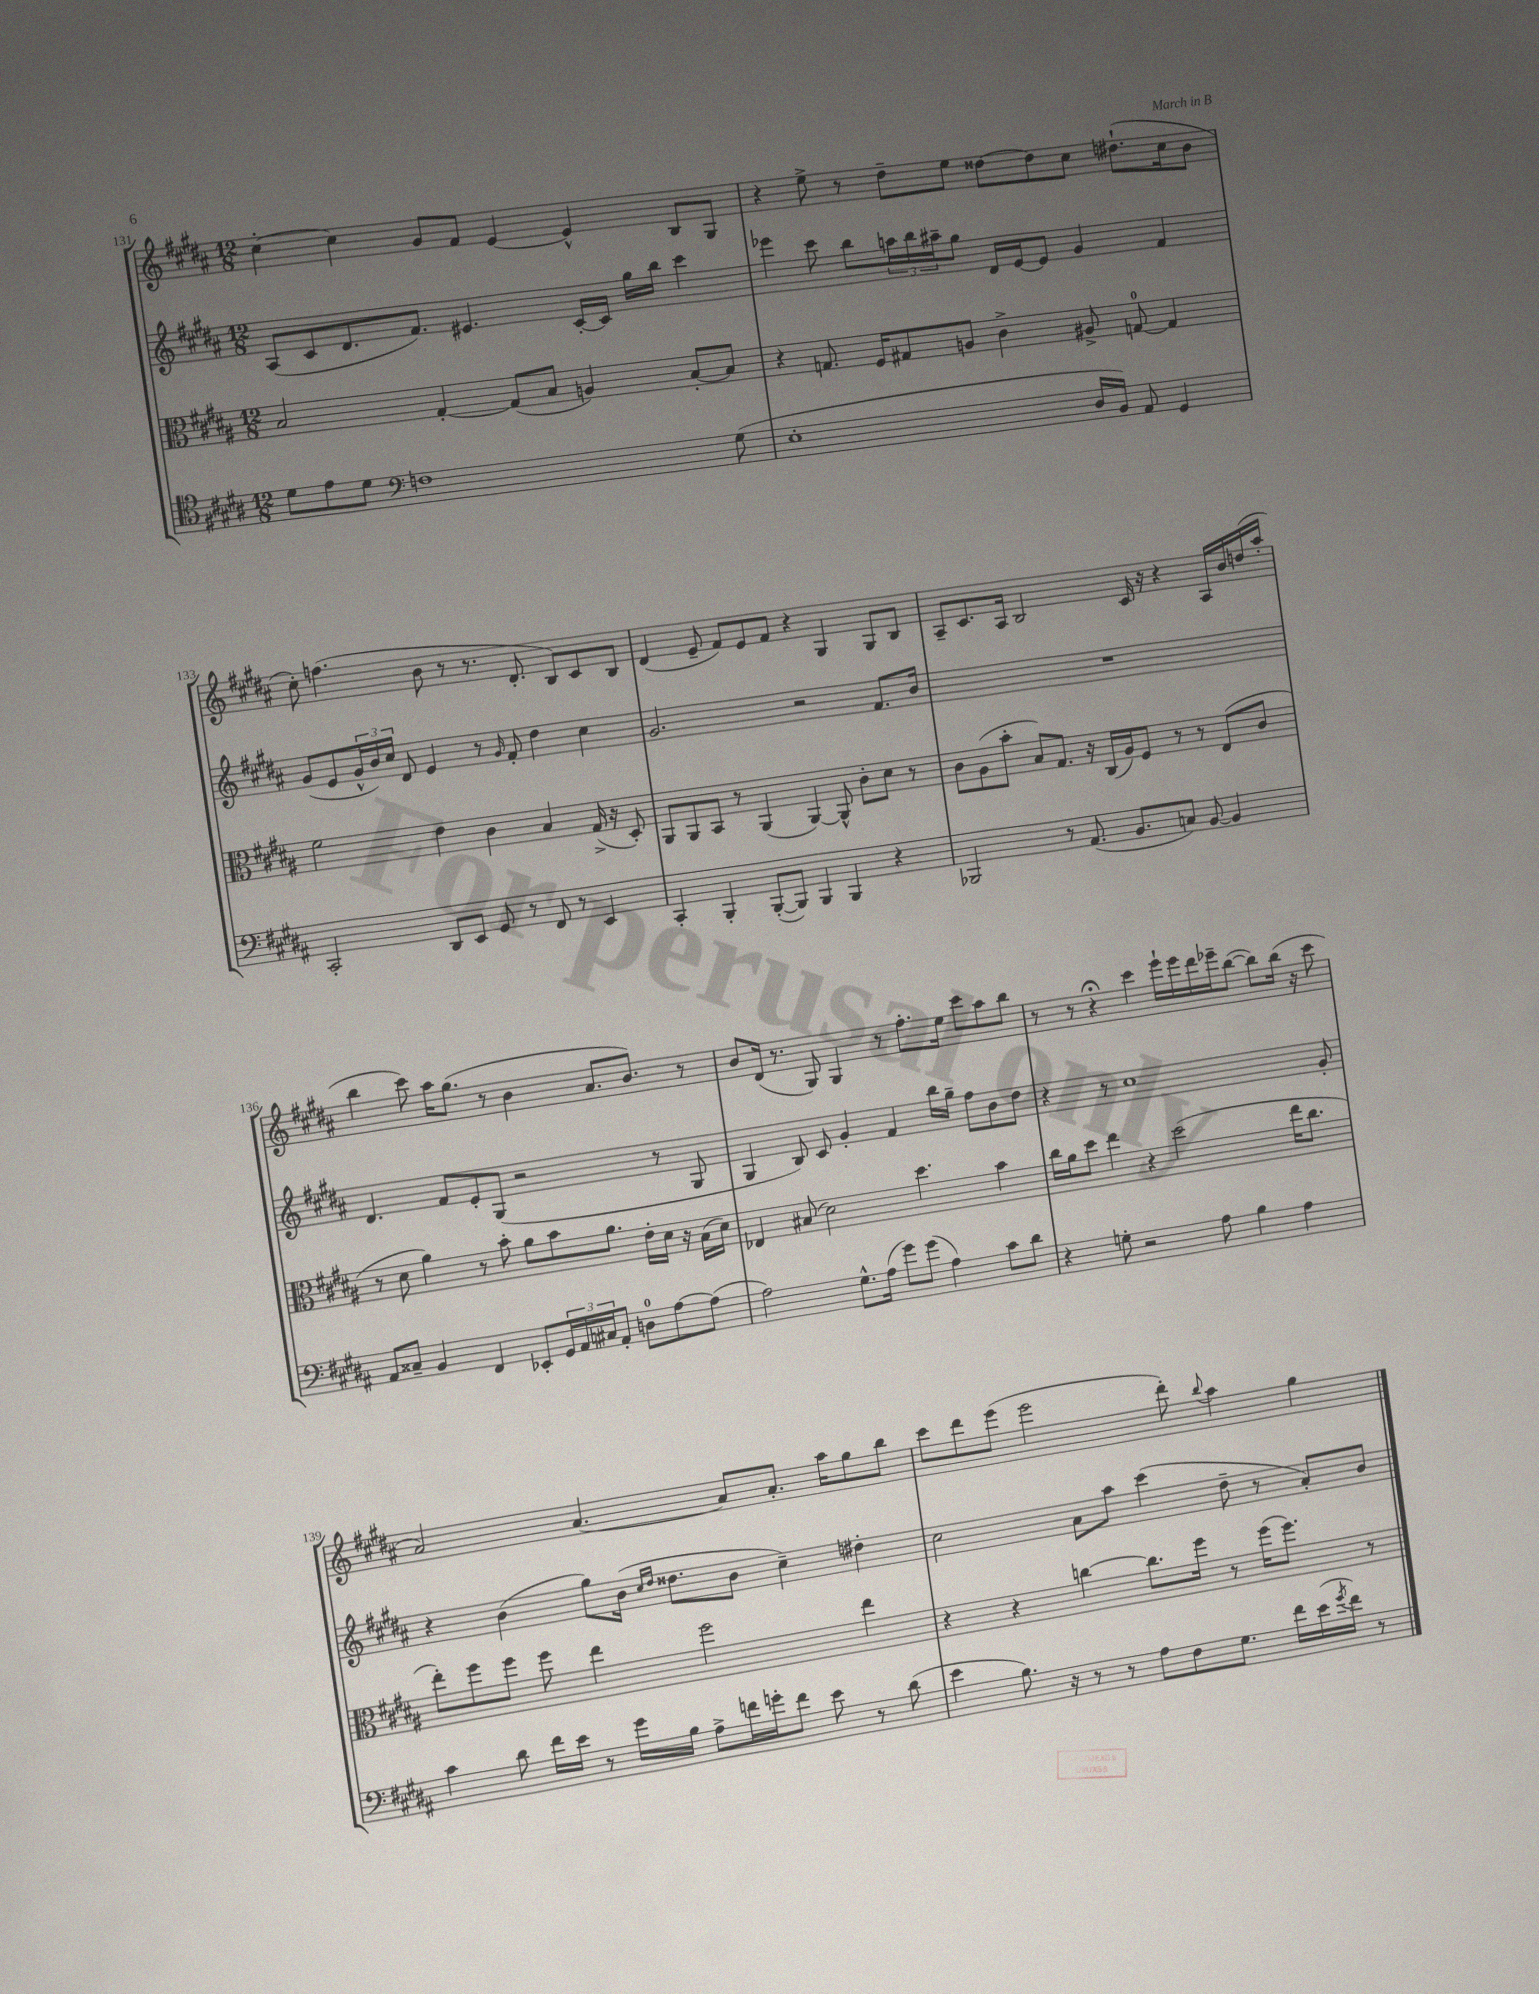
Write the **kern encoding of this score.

**kern	**kern	**kern	**kern
*staff4	*staff3	*staff2	*staff1
*clefC4	*clefC3	*clefG2	*clefG2
*k[f#c#g#d#a#]	*k[f#c#g#d#a#]	*k[f#c#g#d#a#]	*k[f#c#g#d#a#]
*M12/8	*M12/8	*M12/8	*M12/8
8d#\L	2B/	(8A#/L	[4cc#'\
8e\	.	8c#/	.
8d#\J	.	8.d#/	4cc#\]
*clefF4	*	*	*
1F	.	.	.
.	.	8.f#/J)	.
.	[4G#'/	.	8g#/L
.	.	4.e#/	8f#/J
.	(8G#/]L	.	[4e/
.	8B/J	.	.
.	4A/)	[16c#'/LL	4e^^/]
.	.	16c#/]JJ	.
.	.	16gg#\LL	.
.	.	16bb\JJ	.
.	[8B'/L	4ccc#\	8B/L
(8G#\	8B/]J	.	8G#/J
=	=	=	=
1E'	4r	4eee-\	4r
.	8.G/	8ccc#\	8ee^\
.	.	8bb\L	8r
.	16F#/LK	.	.
.	8G#/	24aa\L	8dd#~\L
.	.	24bb\	.
.	.	24aa#~\J	.
.	8A/J	8gg#\J	8ee\J
.	4c#^\	16d#/LL	[8dd##\L
.	.	[16e/J	.
.	.	8e/]J	8dd##\]
16D#/LL	8A#^/	4g#/	8cc#\J
16BB/JJ)	.	.	.
8AA#/	[8G/	.	(8.dd#`\L
4GG#/	4G/]	4f#/	.
.	.	.	16cc#\k
.	.	.	8b\J
=	=	=	=
2CC#'/	2f#\	(8g#/L	8cc#'\)
.	.	8e/	(4.ff\
.	.	24g#^^/L	.
.	.	24b/)	.
.	.	24cc#/JJ	.
.	.	8d#/	.
8DD#/L	4e\	4e/	8b\
8EE/J	.	.	8r
8GG#/	4c#\	8r	8.r
.	.	16qqg#/	.
8r	.	8f#'/	.
.	.	.	8.d#'/
8FF#/	4B/	4dd#\	.
8r	.	.	8B/L)
4EE/	(16G#^/	4cc#\	8c#/
.	16r	.	.
.	8D#'/)	.	8B/J
=	=	=	=
4CC#'/	8AA#/L	2.g#/	(4d#/
.	8AA#/	.	.
4BBB'/	8BB/J	.	8e~/
.	8r	.	8f#/L)
([8BBB'/L	(4AA#/	.	8e/
8BBB/]J)	.	.	8f#/J
4BBB/	[4AA#/)	2r	4r
4BBB/	8AA#^^/]	.	4G#/
.	8c#'\L	.	.
4r	8d#\J	8.f#/L	8G#/L
.	8r	.	8B/J
.	.	16b/Jk	.
=	=	=	=
2BBB-/	8c#\L	1.r	8A#~/L
.	(8A#\	.	8.c#/
.	8b'\J	.	.
.	.	.	16A#/Jk
.	8B/L)	.	2B/
8r	8.G#/J	.	.
(8.AA#/	.	.	.
.	16r	.	.
.	(16C#/LL	.	.
8.BB/L	16A#/J)	.	.
.	8F#/J	.	16c#/
.	.	.	16r
8C/J)	8r	.	4r
[8BB/	8r	.	.
4BB/]	(8E/L	.	16A#/LL
.	.	.	16b/
.	8c#/J	.	(16dd/
.	.	.	16aa#'/JJ
=	=	=	=
8AA#/L	8r	4.d#/	4bb\
8C##~/J	8d#\	.	.
4BB/	4a#\)	.	8ccc#\)
.	.	8f#/L	16aa#\LK
.	.	.	(8.gg#\J
4FF#/	8r	8e'/	.
.	8b'\	(8G#/J	8r
8EE-'/L	8a#\L	2r	4b\
24GG#/L	8b\	.	.
24AA#/	.	.	.
24C#/J	.	.	.
8AA#'/J	8.a#\J	.	8.a#/L
8D\L	.	.	.
.	16e'\LL	.	8.b/J)
[8A#\	16d#\JJ	8r	.
.	16r	.	.
(8A#\]J	(16B\LL	8G#/	8r
.	16d#\JJ)	.	.
=	=	=	=
2A#\)	4E-/	4G#/	8b/L
.	.	.	(16d#/Jk
.	.	.	8.r
.	(8B#/	8B/)	.
.	2d#\)	8c#/	8G#/)
8.G#^^\L	.	4g#'/	4G#/
(16A#\Jk	.	.	.
8g#\L)	.	4f#/	8r
(8g#\J	4.dd#\	.	8.ff#'\L
4A#\)	.	16bb\LL	.
.	.	16gg#~\JJ	16ee\Jk
.	.	8ff#\L	8ccc#\L
8c#\L	4b\	8b\	8aa#\
8d#\J	.	8dd#\J	8bb\J
=	=	=	=
4r	16cc#\LL	4r	8r
.	16a#\J	.	.
.	8dd#\J	.	8r
8G'\	4ee\	8r	4r;
2r	.	1cc#	.
.	4r	.	4ccc#\
.	(2dd#\	.	16eee`\LL
.	.	.	16eee\
8A#\	.	.	16ddd#\
.	.	.	16eee-~\J
4B\	.	.	([8bb\J
.	.	.	8bb\]L)
4A#\	16ee\LK	.	(16bb\Jk
.	8.cc#\J	.	16r
.	.	8g#'/	8ccc#\
=	=	=	=
4c#\	8ee'\L)	4r	2a#/)
.	8ff#\	.	.
8d#\	8ff#\J	(4b\	.
16f#\LL	8ff#\	.	.
16e\JJ	.	.	.
8r	4ee\	8gg#\L)	[4.a#/
16g#\LL	.	(16b\Jk	.
.	.	16qqcc#/LL	.
.	.	16qqdd#/JJ	.
16B\JJ	.	8.dd##\L	.
8A#^\L	2ff#\	.	.
16f\L	.	8b\J	8a#/]L
16g'\J	.	.	.
8f\J	.	4cc#~\)	8.a#'/J
8e\	.	.	.
.	.	.	16aa#\LK
8r	4ee\	4dd#'\	8gg#\
(8d#\	.	.	8bb\J
=	=	=	=
4e\	4r	2cc#\	8ccc#\L
.	.	.	8ddd#\
8.B\)	4r	.	(8eee\J
.	.	.	2eee\
16r	.	.	.
8r	[4cc\	8a#\L	.
8r	.	8aa#\J	.
8A#\L	8.cc\]L	(4ccc#\	.
8F#\	.	.	8ddd#'\)
.	16ff#\Jk	.	.
.	.	.	8qqbb/
8.G#\J	8r	8dd#~\	4aa#\
.	(16ff#\LK	8r	.
16f#\LL	8.ff#\J)	.	.
(16e\	.	8a#'/L)	4gg#\
8qg#/	.	.	.
16f#\JJ)	.	.	.
8r	8r	8b/J	.
==	==	==	==
*-	*-	*-	*-
